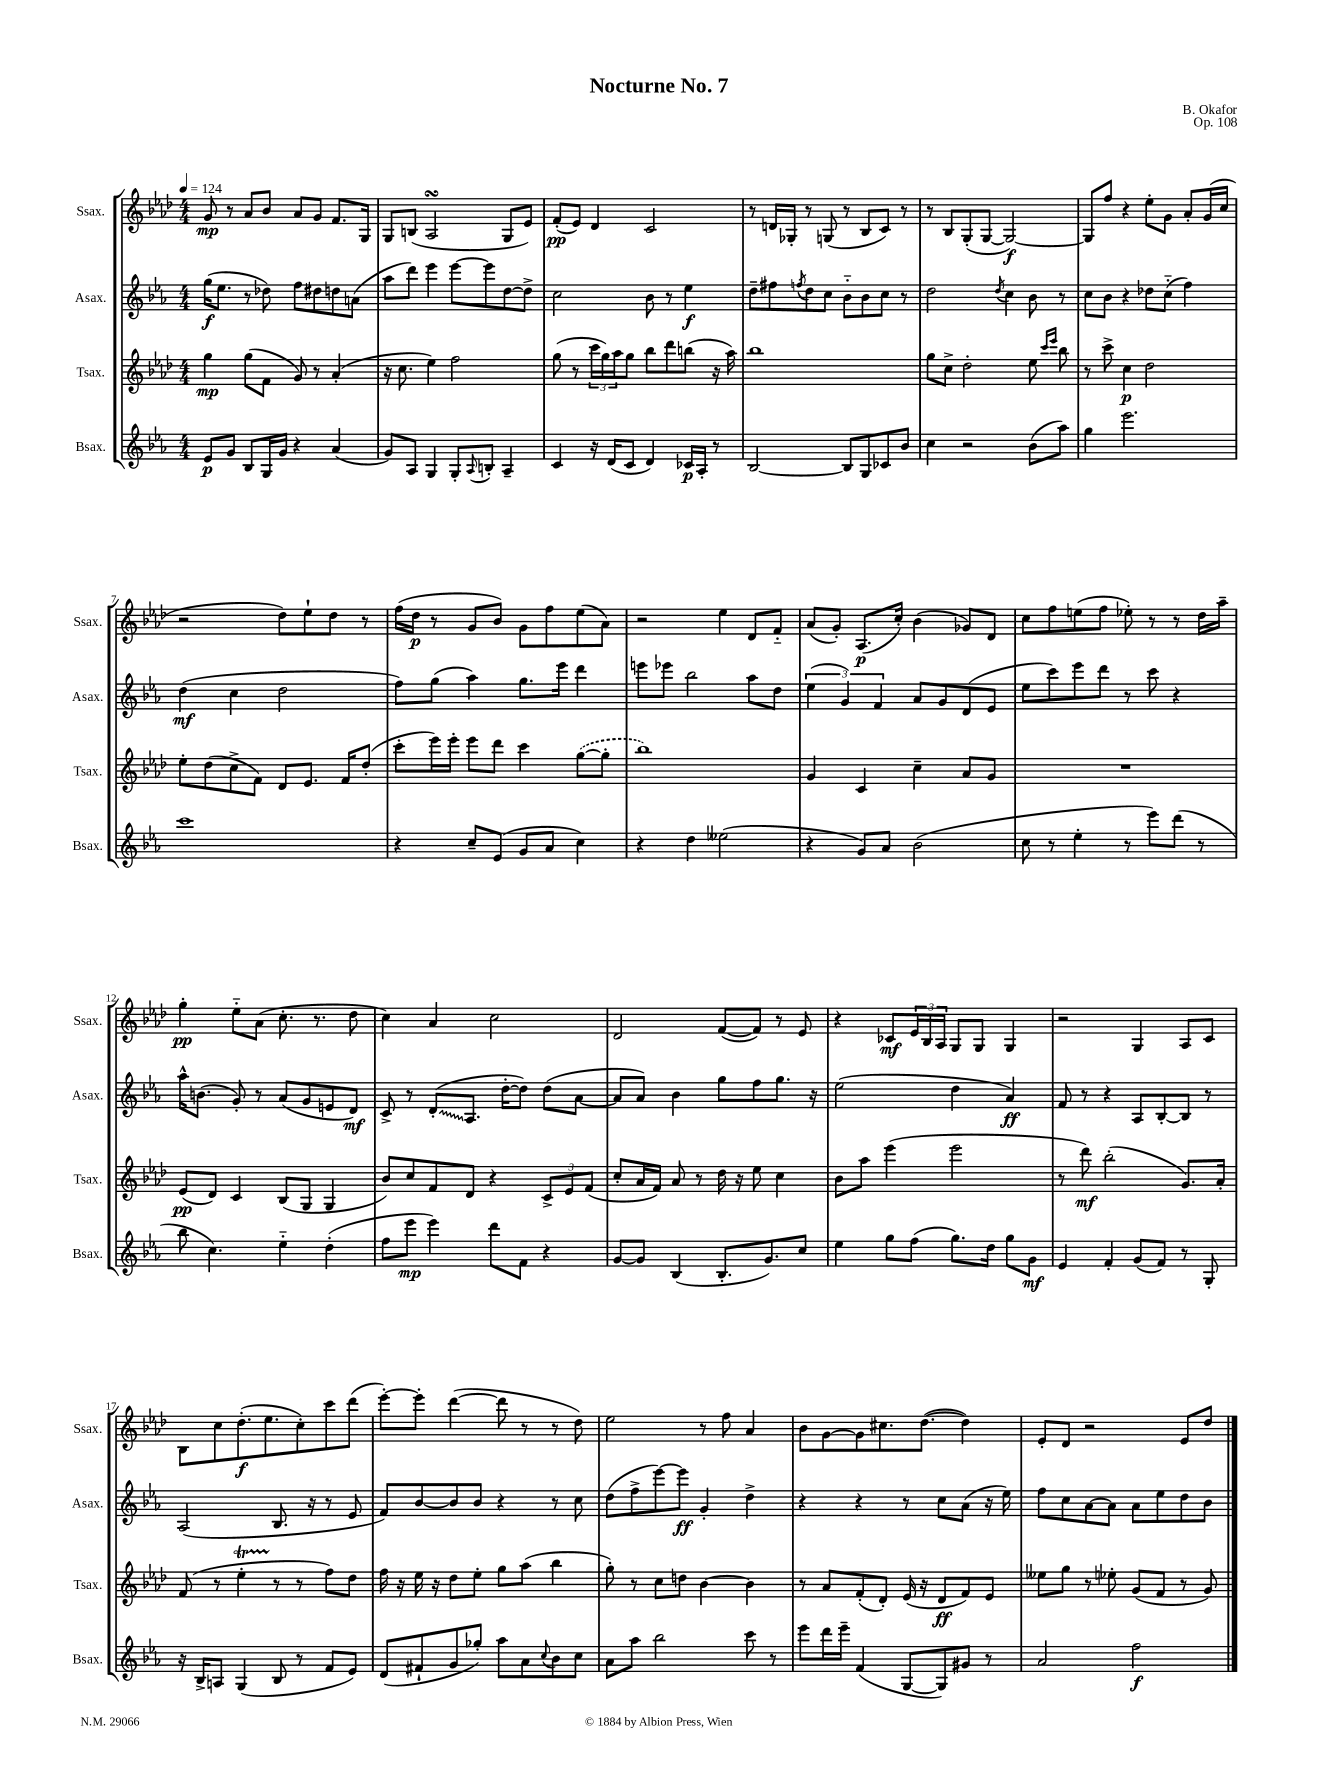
\header { title = "Nocturne No. 7" composer = "B. Okafor" opus = "Op. 108" }
<<
\new StaffGroup <<
\new Staff = "s0" \with { instrumentName = "Ssax." shortInstrumentName = "Ssax." } {
    \clef treble \key aes \major \numericTimeSignature \time 4/4 \tempo 4 = 124
    g'8\mp r8 aes'8 bes'8 aes'8 g'8 f'8. g16 |
    g8 b8( aes2\turn g8 ees'8) |
    f'8-.\pp( ees'8) des'4 c'2 |
    r8 d'16 ges16-. r8 g8( r8 bes8 c'8) r8 |
    r8 bes8 g8-.( g8~ g2~\f) |
    g8 f''8 r4 ees''8-. g'8 aes'8-. g'16( c''16 |
    r2 des''8) ees''8-! des''8 r8 |
    f''16( des''16\p r8 g'8 bes'8) g'8 f''8 ees''8( aes'8) |
    r2 ees''4 des'8 f'8-_ |
    aes'8( g'8-.) aes8.\p( c''16-.) bes'4( ges'8) des'8 |
    c''8 f''8 e''8( f''8 ees''8-.) r8 r8 des''16 aes''16-- |
    g''4-.\pp ees''8-_ aes'8( c''8.-. r8. des''8 |
    c''4) aes'4 c''2 |
    des'2 f'8~( f'8) r8 ees'8 |
    r4 ces'8\mf \tuplet 3/2 { ees'16 bes16 aes16 } g8 g8 g4 |
    r2 g4 aes8 c'8 |
    bes8 c''8 des''8.-.\f( ees''8. c''8-.) c'''8 des'''8( |
    ees'''8~-.) ees'''8-. des'''4~( des'''8 r8 r8 des''8) |
    ees''2 r8 f''8 aes'4 |
    bes'8 g'8~ g'8 cis''8. des''8.~( des''4) |
    ees'8-. des'8 r2 ees'8 des''8 \bar "|." |
}
\new Staff = "s1" \with { instrumentName = "Asax." shortInstrumentName = "Asax." } {
    \clef treble \key ees \major \numericTimeSignature \time 4/4
    g''16\f( ees''8. r8 des''8) f''8 dis''8 d''8 a'8( |
    aes''8 d'''8) ees'''4 ees'''8~ ees'''8 d''8~ d''8-> |
    c''2 bes'8 r8 ees''4\f |
    d''8-- fis''8 \acciaccatura { f''8 } d''8 c''8 bes'8-_ bes'8 c''8 r8 |
    d''2 \acciaccatura { d''8 } c''4 bes'8 r8 |
    c''8 bes'8 r4 des''8 c''8-_( f''4) |
    d''4\mf( c''4 d''2 |
    f''8) g''8( aes''4) g''8. ees'''16 d'''4 |
    e'''8 ees'''8 bes''2 aes''8 d''8 |
    \tuplet 3/2 { ees''4( g'4) f'4 } aes'8 g'8 d'8( ees'8 |
    ees''8 c'''8) ees'''8 d'''8 r8 c'''8 r4 |
    aes''16-^ b'8.( g'8-.) r8 aes'8( g'8 e'8 d'8\mf) |
    c'8-> r8 \once \override Glissando.style = #'zigzag d'8-.\glissando( aes8. d''16~-. d''8) d''8( aes'8~ |
    aes'8 aes'8) bes'4 g''8 f''8 g''8. r16 |
    ees''2( d''4 aes'4\ff) |
    f'8 r8 r4 aes8 bes8~-. bes8 r8 |
    aes2( bes8. r16 r8 ees'8 |
    f'8) bes'8~ bes'8 bes'8 r4 r8 c''8 |
    d''8( f''8-> ees'''8~) ees'''8\ff g'4-. d''4-> |
    r4 r4 r8 c''8 aes'8( r16 ees''16) |
    f''8 c''8 aes'8~ aes'8 aes'8 ees''8 d''8 bes'8 \bar "|." |
}
\new Staff = "s2" \with { instrumentName = "Tsax." shortInstrumentName = "Tsax." } {
    \clef treble \key aes \major \numericTimeSignature \time 4/4
    g''4\mp g''8( f'8 g'8) r8 aes'4-.( |
    r16 c''8. ees''4) f''2 |
    g''8( r8 \tuplet 3/2 { c'''16 g''16) aes''16 } g''8 bes''8 des'''8 b''8( r16 aes''16) |
    bes''1 |
    g''8 c''8-> des''2-. ees''8 \grace { c'''16 ees'''16 } bes''8 |
    r8 c'''8-> c''4\p des''2 |
    ees''8-. des''8( c''8-> f'8) des'8 ees'8. f'16 des''8-.( |
    c'''8-. ees'''16) ees'''16-. ees'''8 des'''8 c'''4 \once \slurDashed g''8~( g''8-. |
    bes''1) |
    g'4 c'4 c''4-- aes'8 g'8 |
    R1 |
    ees'8\pp( des'8) c'4 bes8( g8 g4 |
    bes'8) c''8 f'8 des'8 r4 \tuplet 3/2 { c'8-> ees'8 f'8( } |
    c''8-. aes'16 f'16) aes'8 r8 des''16 r16 ees''8 c''4 |
    bes'8 aes''8 ees'''4( ees'''2 |
    r8 des'''8\mf) bes''2-.( g'8.) aes'16-. |
    f'8( r8 ees''4-.\startTrillSpan r8\stopTrillSpan r8 f''8) des''8 |
    f''16 r16 ees''16 r16 des''8 ees''8-. g''8 aes''8( bes''4 |
    g''8-.) r8 c''8 d''8 bes'4~ bes'4 |
    r8 aes'8 f'8-.( des'8-.) ees'16( r16 des'8\ff f'8) ees'8 |
    eeses''8 g''8 r8 ees''8-. g'8( f'8 r8 g'8) \bar "|." |
}
\new Staff = "s3" \with { instrumentName = "Bsax." shortInstrumentName = "Bsax." } {
    \clef treble \key ees \major \numericTimeSignature \time 4/4
    ees'8\p g'8 bes8 g16 g'16 r4 aes'4( |
    g'8) aes8 g4 g8-. \appoggiatura { aes8 } b8-. aes4-- |
    c'4 r16 d'16( c'8 d'4) ces'16\p aes16-. r8 |
    bes2~ bes8 g8 ces'8 bes'8 |
    c''4 r2 bes'8( aes''8) |
    g''4 ees'''2. |
    c'''1 |
    r4 c''8-- ees'8( g'8 aes'8 c''4) |
    r4 d''4 eeses''2( |
    r4 g'8) aes'8 bes'2( |
    c''8 r8 ees''4-. r8 ees'''8) d'''8( r8 |
    bes''8 c''4.) ees''4-_ d''4-.( |
    f''8 ees'''8\mp ees'''4) d'''8 f'8 r4 |
    g'8~ g'8 bes4( bes8.-. g'8.) c''8 |
    ees''4 g''8 f''8( g''8.) d''16 g''8 g'8\mf |
    ees'4 f'4-. g'8( f'8) r8 g8-. |
    r16 bes16-> a8 g4( bes8 r8 f'8 ees'8) |
    d'8( fis'8-! g'8 ges''8-.) aes''8 aes'8 \appoggiatura { c''8 } bes'8 c''8 |
    aes'8 aes''8 bes''2 c'''8 r8 |
    ees'''8 d'''16 ees'''16-- f'4( g8~ g8) gis'8 r8 |
    aes'2 f''2\f \bar "|." |
}
>>
>>
